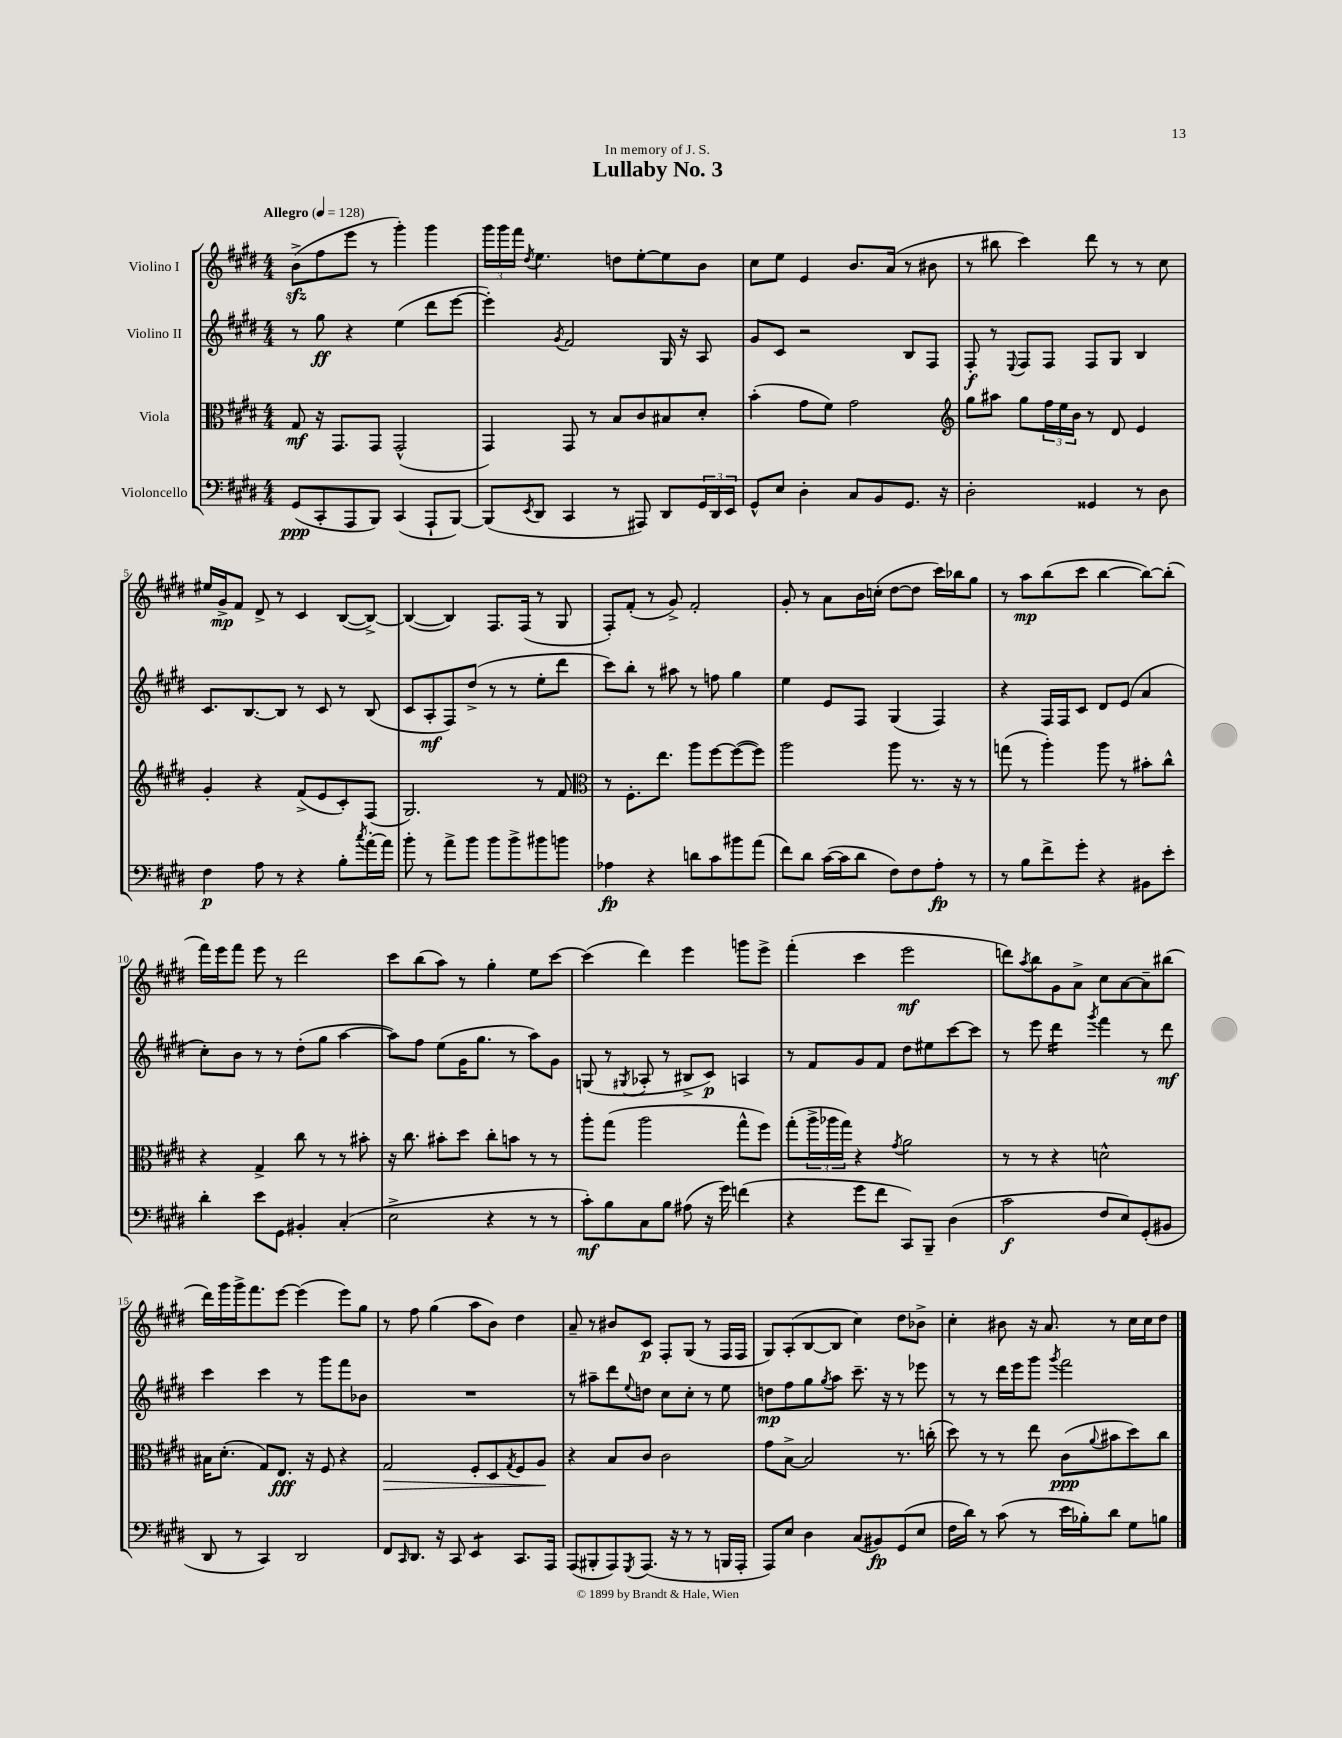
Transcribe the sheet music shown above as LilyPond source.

\header { title = "Lullaby No. 3" dedication = "In memory of J. S." }
<<
\new StaffGroup <<
\new Staff = "s0" \with { instrumentName = "Violino I" } {
    \clef treble \key e \major \numericTimeSignature \time 4/4 \tempo "Allegro" 4 = 128
    b'8->\sfz( fis''8 e'''8 r8 gis'''4-.) gis'''4 |
    \tuplet 3/2 { gis'''16 gis'''16 fis'''16 } \acciaccatura { dis''8 } e''4. d''8 e''8~-. e''8 b'8 |
    cis''8 e''8 e'4 b'8. a'16( r8 bis'8 |
    r8 bis''8 cis'''4) dis'''8 r8 r8 cis''8 |
    eis''16 gis'16->\mp fis'8 dis'8-> r8 cis'4 b8~( b8~->) |
    b4~( b4) fis8. fis16( r8 gis8 |
    fis8-.) fis'8-.( r8 gis'8->) fis'2-. |
    gis'8-. r8 a'8 b'16 c''16-.( dis''8~ dis''8 cis'''16) bes''16 gis''8 |
    r8 a''8\mp b''8( cis'''8 b''4~ b''8~) b''8-.( |
    fis'''16) e'''16 fis'''8 e'''8 r8 dis'''2 |
    cis'''8 b''8( a''8) r8 gis''4-. e''8 cis'''8~ |
    cis'''4( dis'''4) e'''4 g'''8 e'''8-> |
    fis'''4-.( cis'''4 e'''2\mf |
    d'''8) \acciaccatura { a''8 } b''8 gis'8 a'8-> cis''8 a'8~ a'8-- bis''8( |
    dis'''16) gis'''16 gis'''16-> fis'''8. e'''8~ e'''4( e'''8) gis''8 |
    r8 fis''8 gis''4( a''8 b'8) dis''4 |
    a'8-- r8 bis'8 cis'8\p fis8-. gis8( r8 fis16 fis16 |
    gis8) a8-.( b8~ b8 cis''4) dis''8 bes'8-> |
    cis''4-. bis'8 r16 a'8. r8 cis''16 cis''16 dis''8 \bar "|." |
}
\new Staff = "s1" \with { instrumentName = "Violino II" } {
    \clef treble \key e \major \numericTimeSignature \time 4/4
    r8 gis''8\ff r4 e''4( dis'''8 e'''8~ |
    e'''4-.) \acciaccatura { gis'8 } fis'2 gis16 r16 a8 |
    gis'8 cis'8 r2 b8 fis8 |
    fis8-.\f r8 \appoggiatura { e8 } fis8 fis8 fis8 gis8 b4 |
    cis'8. b8.~ b8 r8 cis'8 r8 b8( |
    cis'8 a8-.\mf fis8) dis''8->( r8 r8 e''8-. dis'''8 |
    cis'''8) b''8-. r8 ais''8 r8 f''8 gis''4 |
    e''4 e'8 fis8 gis4( fis4) |
    r4 fis16 fis16 cis'8 dis'8 e'8( a'4 |
    cis''8-.) b'8 r8 r8 dis''8-.( gis''8 a''4~ |
    a''8) fis''8 e''8( gis'16 gis''8. r8 a''8) gis'8 |
    g8( r8 \acciaccatura { gis8 } aes8-. r8 bis8-> cis'8\p) a4 |
    r8 fis'8 gis'8 fis'8 dis''8 eis''8 cis'''8~ cis'''8 |
    r8 e'''8 dis'''4:16 \acciaccatura { gis'''8 } fis'''4 r8 dis'''8\mf |
    cis'''4 cis'''4 r8 gis'''8 fis'''8 bes'8 |
    R1 |
    r8 ais''8-- dis'''8 \appoggiatura { e''8 } d''8 cis''8 cis''8-. r8 e''8 |
    d''8\mp fis''8 gis''8 \acciaccatura { gis''8 } a''8 cis'''8.-- r16 r8 ees'''8 |
    r8 r8 dis'''16 e'''16 gis'''8 \acciaccatura { gis'''8 } fis'''2 \bar "|." |
}
\new Staff = "s2" \with { instrumentName = "Viola" } {
    \clef alto \key e \major \numericTimeSignature \time 4/4
    gis8\mf r16 gis,8. gis,8 gis,2-^( |
    gis,4) gis,8 r8 b8 cis'8 bis8 dis'8-. |
    b'4-.( gis'8 fis'8) gis'2 |
    \clef treble gis''8 ais''8 gis''8 \tuplet 3/2 { fis''16 e''16 b'16 } r8 dis'8 e'4 |
    gis'4-. r4 fis'8->( e'8 cis'8-.) fis8( |
    gis2.) r8 fis'8 |
    \clef alto r8 fis8.-. e''8. a''8 fis''8~ fis''8~( fis''8) |
    a''2 a''8 r8. r16 r8 |
    g''8( r8 a''4-.) a''8 r8 bis'8-. cis''8-^ |
    r4 gis4-> cis''8 r8 r8 bis'8-. |
    r16 cis''8. bis'8-. dis''8 cis''8-. b'8 r8 r8 |
    a''8-. gis''8( a''2 gis''8-^ fis''8) |
    gis''8-.( \tuplet 3/2 { a''16-> aes''16 gis''16) } r4 \acciaccatura { gis'8 } a'2 |
    r8 r8 r4 d'2-^ |
    bis16 dis'8.-.( gis8) e8.\fff r16 fis8 r4 |
    gis2\> fis8-. dis8 \acciaccatura { gis8 } fis8 a8\! |
    r4 b8 cis'8 cis'2 |
    gis'8 b8~-> b2 r8. c''16-.( |
    dis''8) r8 r8 e''8 cis'8\ppp( \appoggiatura { a'8 } bis'8 dis''8) cis''8 \bar "|." |
}
\new Staff = "s3" \with { instrumentName = "Violoncello" } {
    \clef bass \key e \major \numericTimeSignature \time 4/4
    gis,8\ppp( cis,8-. a,,8 b,,8) cis,4( a,,8-! b,,8~) |
    b,,8( \acciaccatura { e,8 } dis,8 cis,4 r8 ais,,8) dis,8 \tuplet 3/2 { gis,16 dis,16 e,16 } |
    gis,8-^ e8 dis4-. cis8 b,8 gis,8. r16 |
    dis2-. gisis,4 r8 dis8 |
    fis4\p a8 r8 r4 b8-. \acciaccatura { cis''8 } a'16~-. a'16 |
    b'8-. r8 a'8-> b'8 b'8 b'8-> bis'8 b'8 |
    aes4\fp r4 d'8 cis'8 bis'8 a'8( |
    fis'8) dis'8 cis'16~( cis'16 dis'8 fis8) fis8 a8-.\fp r8 |
    r8 b8 fis'8-> gis'8-. r4 bis,8 e'8-. |
    dis'4-. e'8 gis,8 bis,4-. cis4-.( |
    e2-> r4 r8 r8 |
    cis'8-.\mf) b8 cis8 b8 ais8( r16 gis'16) f'4( |
    r4 gis'8 fis'8 cis,8) b,,8-- dis4( |
    cis'2\f fis8 e8) gis,8-.( bis,8 |
    dis,8 r8 cis,4) dis,2 |
    fis,8 \grace { cis,16 } dis,8. r16 cis,8 e,4:8 cis,8. a,,16 |
    a,,8( bis,,8-. a,,8) \acciaccatura { gis,,8 } a,,8.( r16 r8 r8 b,,16 a,,16-. |
    a,,8) e8 dis4 cis8( bis,8\fp) gis,8( e8 |
    fis16 dis'16) r8 cis'8( r8 e'16 bes16-.) dis'8 gis8 b8 \bar "|." |
}
>>
>>
